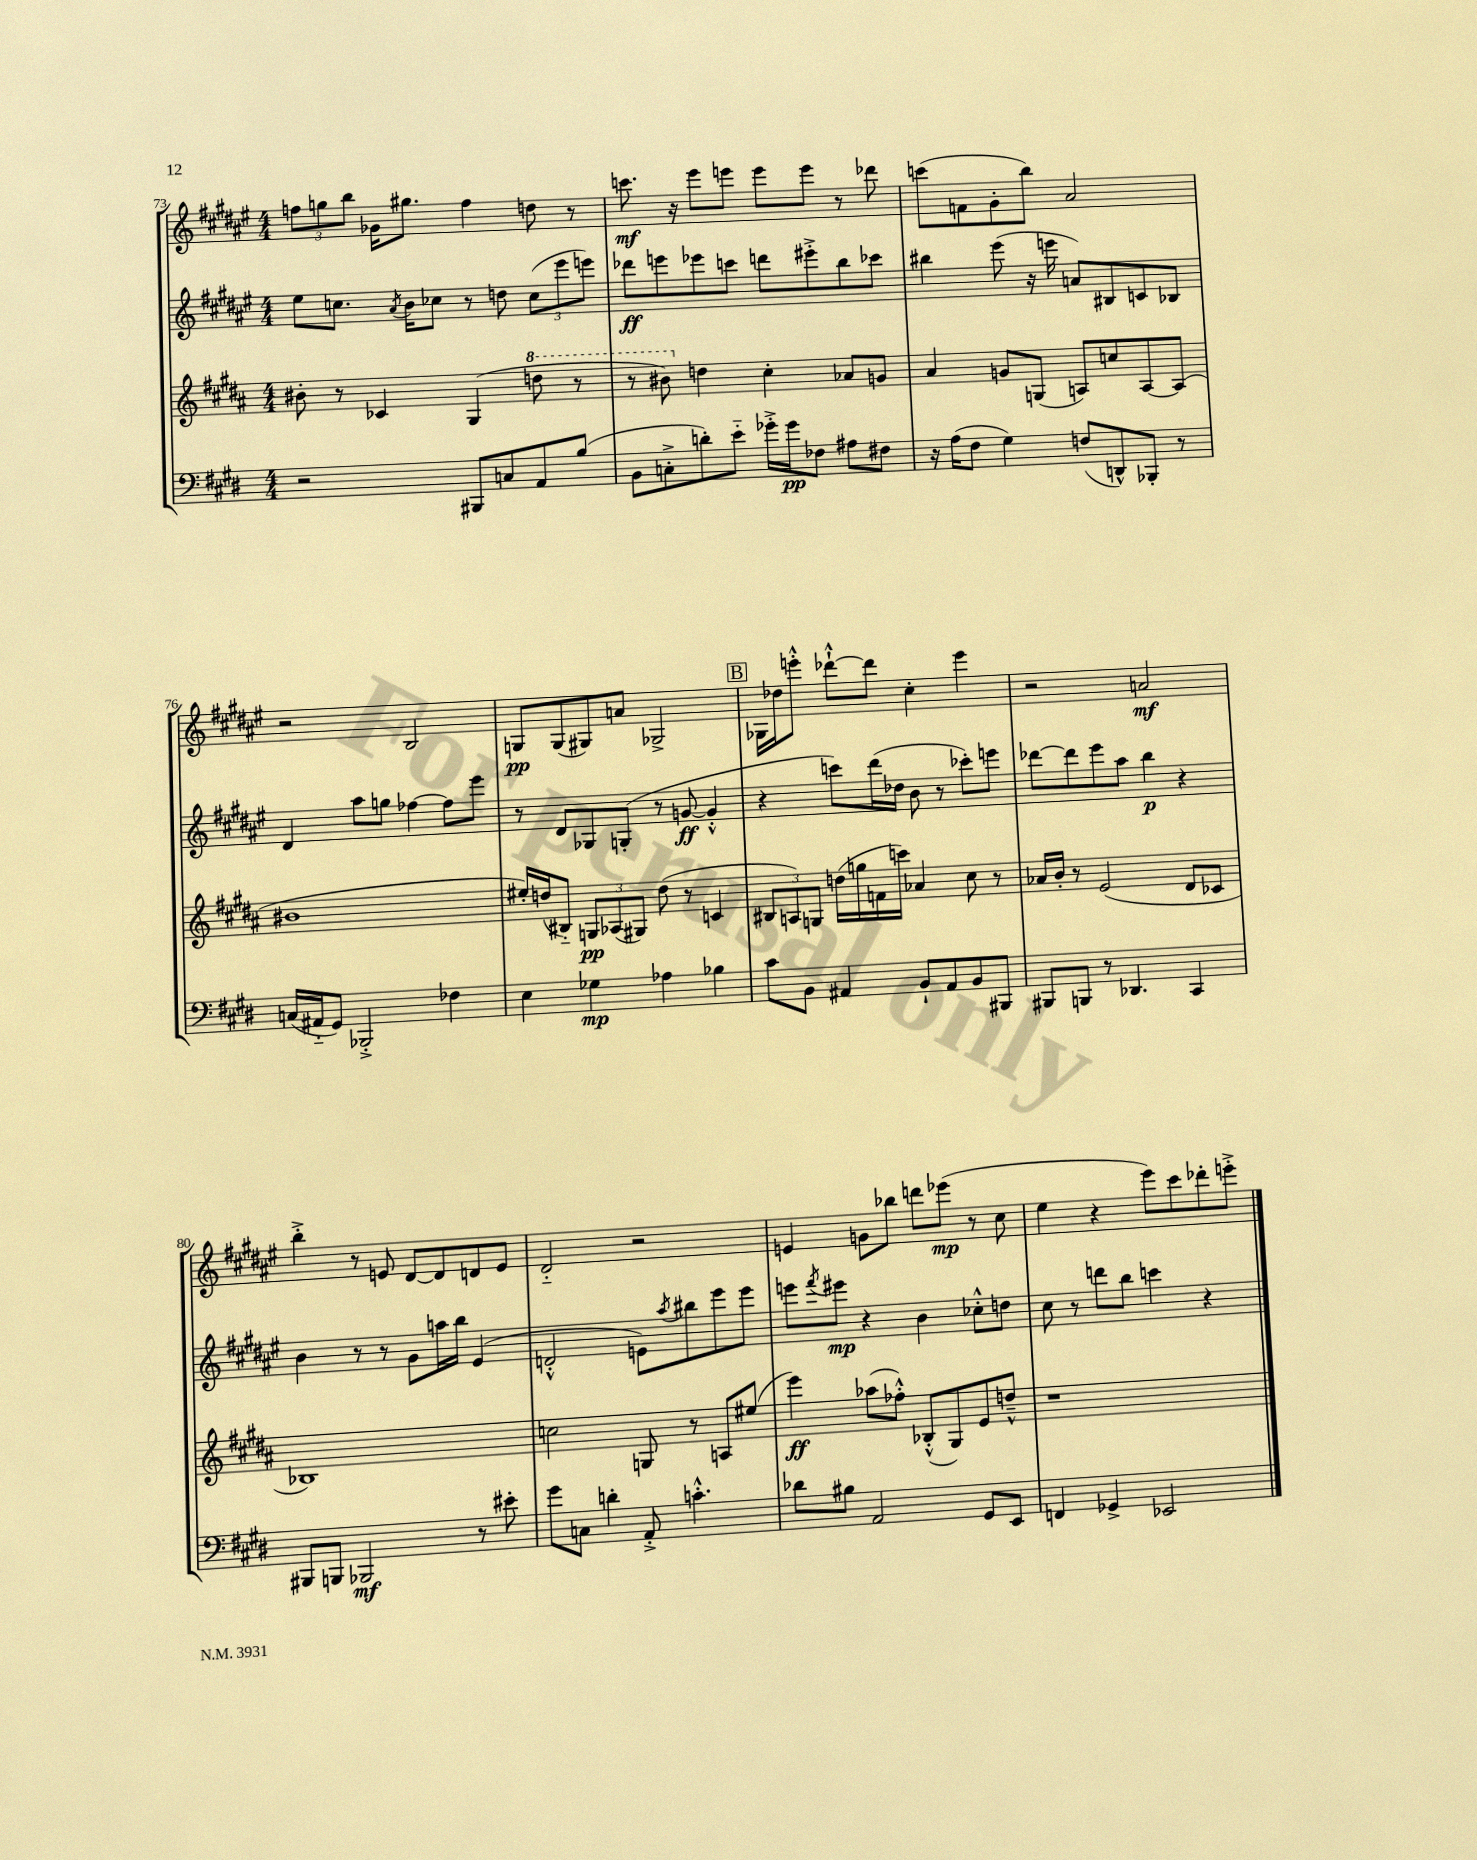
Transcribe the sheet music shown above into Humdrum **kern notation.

**kern	**dynam	**kern	**dynam	**kern	**dynam	**kern	**dynam
*part4	*part4	*part3	*part3	*part2	*part2	*part1	*part1
*staff4	*staff4	*staff3	*staff3	*staff2	*staff2	*staff1	*staff1
*clefF4	*	*clefG2	*	*clefG2	*	*clefG2	*
*k[f#c#g#d#]	*	*k[f#c#g#d#a#]	*	*k[f#c#g#d#a#e#]	*	*k[f#c#g#d#a#e#]	*
*M4/4	*	*M4/4	*	*M4/4	*	*M4/4	*
=73	=73	=73	=73	=73	=73	=73	=73
2r	.	8b#X'\	.	8ee#\L	.	12ffn\L	.
.	.	.	.	.	.	12ggn\	.
.	.	8r	.	8.ccn\J	.	.	.
.	.	.	.	.	.	12bb\J	.
.	.	4c-X/	.	.	.	16g-X\KL	.
.	.	.	.	8qa#/	.	.	.
.	.	.	.	16b\KL	.	8.gg#X\J	.
.	.	.	.	8cc-X\J	.	.	.
8BBB#X/L	.	(4G#/	.	8r	.	4ff\	.
8Cn/	.	.	.	8ddn\	.	.	.
*	*	*8va	*	*	*	*	*
8AA/	.	8dddn\	.	(12cc-\L	.	8ddn\	.
.	.	.	.	12eee#\	.	.	.
(8B/J	.	8r	.	.	.	8r	.
.	.	.	.	12eeen\J)	.	.	.
=74	=74	=74	=74	=74	=74	=74	=74
8BB\L	.	8r	.	8ddd-X\L	ff	8.cccn\	mf
8Cn'^\	.	8bb#X\)	.	8eeen\	.	.	.
.	.	.	.	.	.	16r	.
*	*	*X8va	*	*	*	*	*
8dn'\)	.	4ddn\	.	8eee-X\	.	8eee#\L	.
8e\J	.	.	.	8cccn\J	.	8eeen\J	.
16g-X'^\LL	.	4cc#'\	.	8dddn\L	.	8eee\L	.
16g-\J	pp	.	.	.	.	.	.
8F-X\J	.	.	.	8eee#X'^\	.	8eee\J	.
8A#X\L	.	8a-X/L	.	8bb\	.	8r	.
8F#X\J	.	8gn/J	.	8ccc-X\J	.	8ddd-X\	.
=75	=75	=75	=75	=75	=75	=75	=75
16r	.	4a#/	.	4bb#X\	.	(8cccn\L	.
(16A\KL	.	.	.	.	.	.	.
8F#\J	.	.	.	.	.	8fn\	.
4G#\)	.	8gn/L	.	(8eee#\	.	8g#'\	.
.	.	(8Gn/J	.	16r	.	8bb\J)	.
.	.	.	.	16eeen\	.	.	.
(8Fn/L	.	8An/L)	.	8an/L)	.	2a#/	.
8DDn^^/)	.	8ccn/	.	8B#X/	.	.	.
8BBB-X'/J	.	[8A/	.	8cn/	.	.	.
8r	.	(8A/J]	.	8B-X/J	.	.	.
!!LO:LB:g=z
=76	=76	=76	=76	=76	=76	=76	=76
(16Cn/LL	.	1b#X	.	4d#/	.	2r	.
16AA#X/J	.	.	.	.	.	.	.
8GG#/J)	.	.	.	.	.	.	.
2BBB-X'^/	.	.	.	8aa#\L	.	.	.
.	.	.	.	8ggn\J	.	.	.
.	.	.	.	[4ff-X\	.	2B/	.
4F-X\	.	.	.	8ff-\L]	.	.	.
.	.	.	.	8eee#\J	.	.	.
=77	=77	=77	=77	=77	=77	=77	=77
4E\	.	16ee#X'/LL)	.	8r	.	8Gn/L	pp
.	.	(16ddn/J	.	.	.	.	.
.	.	8B#X/J)	.	8d#/L	.	(8G/	.
4G-X\	mp	12Gn/L	pp	8G-X/	.	8G#X/)	.
.	.	(12A-X/	.	.	.	.	.
.	.	.	.	(8Gn'/J	.	8an/J	.
.	.	12G#X/J)	.	.	.	.	.
4A-X\	.	(8dd\	.	8r	.	2G-X^/	.
.	.	8r	.	[8gn/	ff	.	.
4B-X\	.	4cn/	.	4g'^^/]	.	.	.
!!LO:REH:place=s1:t=B
=78	=78	=78	=78	=78	=78	=78	=78
8c#\L	.	12B#X/L	.	4r	.	16G-X\LL	.
.	.	.	.	.	.	16dd-X\J	.
.	.	12An/)	.	.	.	.	.
8BB\J	.	.	.	.	.	8eeen'^^\J	.
.	.	12Gn/J	.	.	.	.	.
4AA#X/	.	(16ddn\LL	.	8cccn\L)	.	[8ddd-X`^^\L	.
.	.	16ggn\	.	.	.	.	.
.	.	16fn\	.	(16ddd#\L	.	8ddd-\J]	.
.	.	16cccn\JJ)	.	16dd-X\JJ	.	.	.
8BB`/L	.	4a-X/	.	8b\	.	4cc#'\	.
8AA#/	.	.	.	8r	.	.	.
8BB/	.	8cc#\	.	8ccc-X'\L)	.	4eee\	.
8BBB#X/J	.	8r	.	8eeen\J	.	.	.
=79	=79	=79	=79	=79	=79	=79	=79
8BBB#X/L	.	16a-X/LL	.	[8ddd-X\L	.	2r	.
.	.	16b'/JJ	.	.	.	.	.
8BBBn/J	.	8r	.	8ddd-\]	.	.	.
8r	.	(2e/	.	8eee#\	.	.	.
4.DD-X/	.	.	.	8aa#\J	.	.	.
.	.	.	.	4bb\	p	2an/	mf
4CC#/	.	8d#/L	.	4r	.	.	.
.	.	8c-X/J	.	.	.	.	.
!!LO:LB:g=z
=80	=80	=80	=80	=80	=80	=80	=80
8BBB#X/L	.	1B-X)	.	4b\	.	4bb'^\	.
8BBBn/J	.	.	.	.	.	.	.
2BBB-X/	mf	.	.	8r	.	8r	.
.	.	.	.	8r	.	8en/	.
.	.	.	.	8g#\L	.	[8d#/L	.
.	.	.	.	16aan\L	.	8d#/]	.
.	.	.	.	16bb\JJ	.	.	.
8r	.	.	.	(4e#/	.	8dn/	.
8e#X'\	.	.	.	.	.	8e/J	.
=81	=81	=81	=81	=81	=81	=81	=81
8g#\L	.	2ccn\	.	2dn'^^/	.	2d#/	.
8Cn\J	.	.	.	.	.	.	.
4dn'\	.	.	.	.	.	.	.
8AA'^/	.	8Gn/	.	8en\L)	.	2r	.
.	.	.	.	8qaa#/	.	.	.
4.cn'^^\	.	8r	.	8bb#X\	.	.	.
.	.	8An/L	.	8eee#\	.	.	.
.	.	(8ee#X/J	.	8eee#\J	.	.	.
=82	=82	=82	=82	=82	=82	=82	=82
8d-X\L	.	4eee\)	ff	8eeen\L	.	4en/	.
.	.	.	.	8qfff#/	.	.	.
8B#X\J	.	.	.	8eee#X\J	mp	.	.
2AA/	.	(8aa-X\L	.	4r	.	8gn\L	.
.	.	8ff-X'^^\J)	.	.	.	8bb-X\J	.
.	.	(8B-X'^^/L	.	4b\	.	8dddn\L	.
.	.	8G#/)	.	.	.	(8eee-X\J	mp
8GG#/L	.	8e/	.	8cc-X'^^\L	.	8r	.
8EE/J	.	8ddn~^^/J	.	8ddn\J	.	8cc#\	.
=83	=83	=83	=83	=83	=83	=83	=83
4FFn/	.	1r	.	8cc#\	.	4ee#\	.
.	.	.	.	8r	.	.	.
4GG-X^/	.	.	.	8dddn\L	.	4r	.
.	.	.	.	8bb\J	.	.	.
2EE-X/	.	.	.	4cccn\	.	8eee#\L)	.
.	.	.	.	.	.	8ccc#\	.
.	.	.	.	4r	.	8ddd-X'\	.
.	.	.	.	.	.	8eeen'^\J	.
==	==	==	==	==	==	==	==
*-	*-	*-	*-	*-	*-	*-	*-
